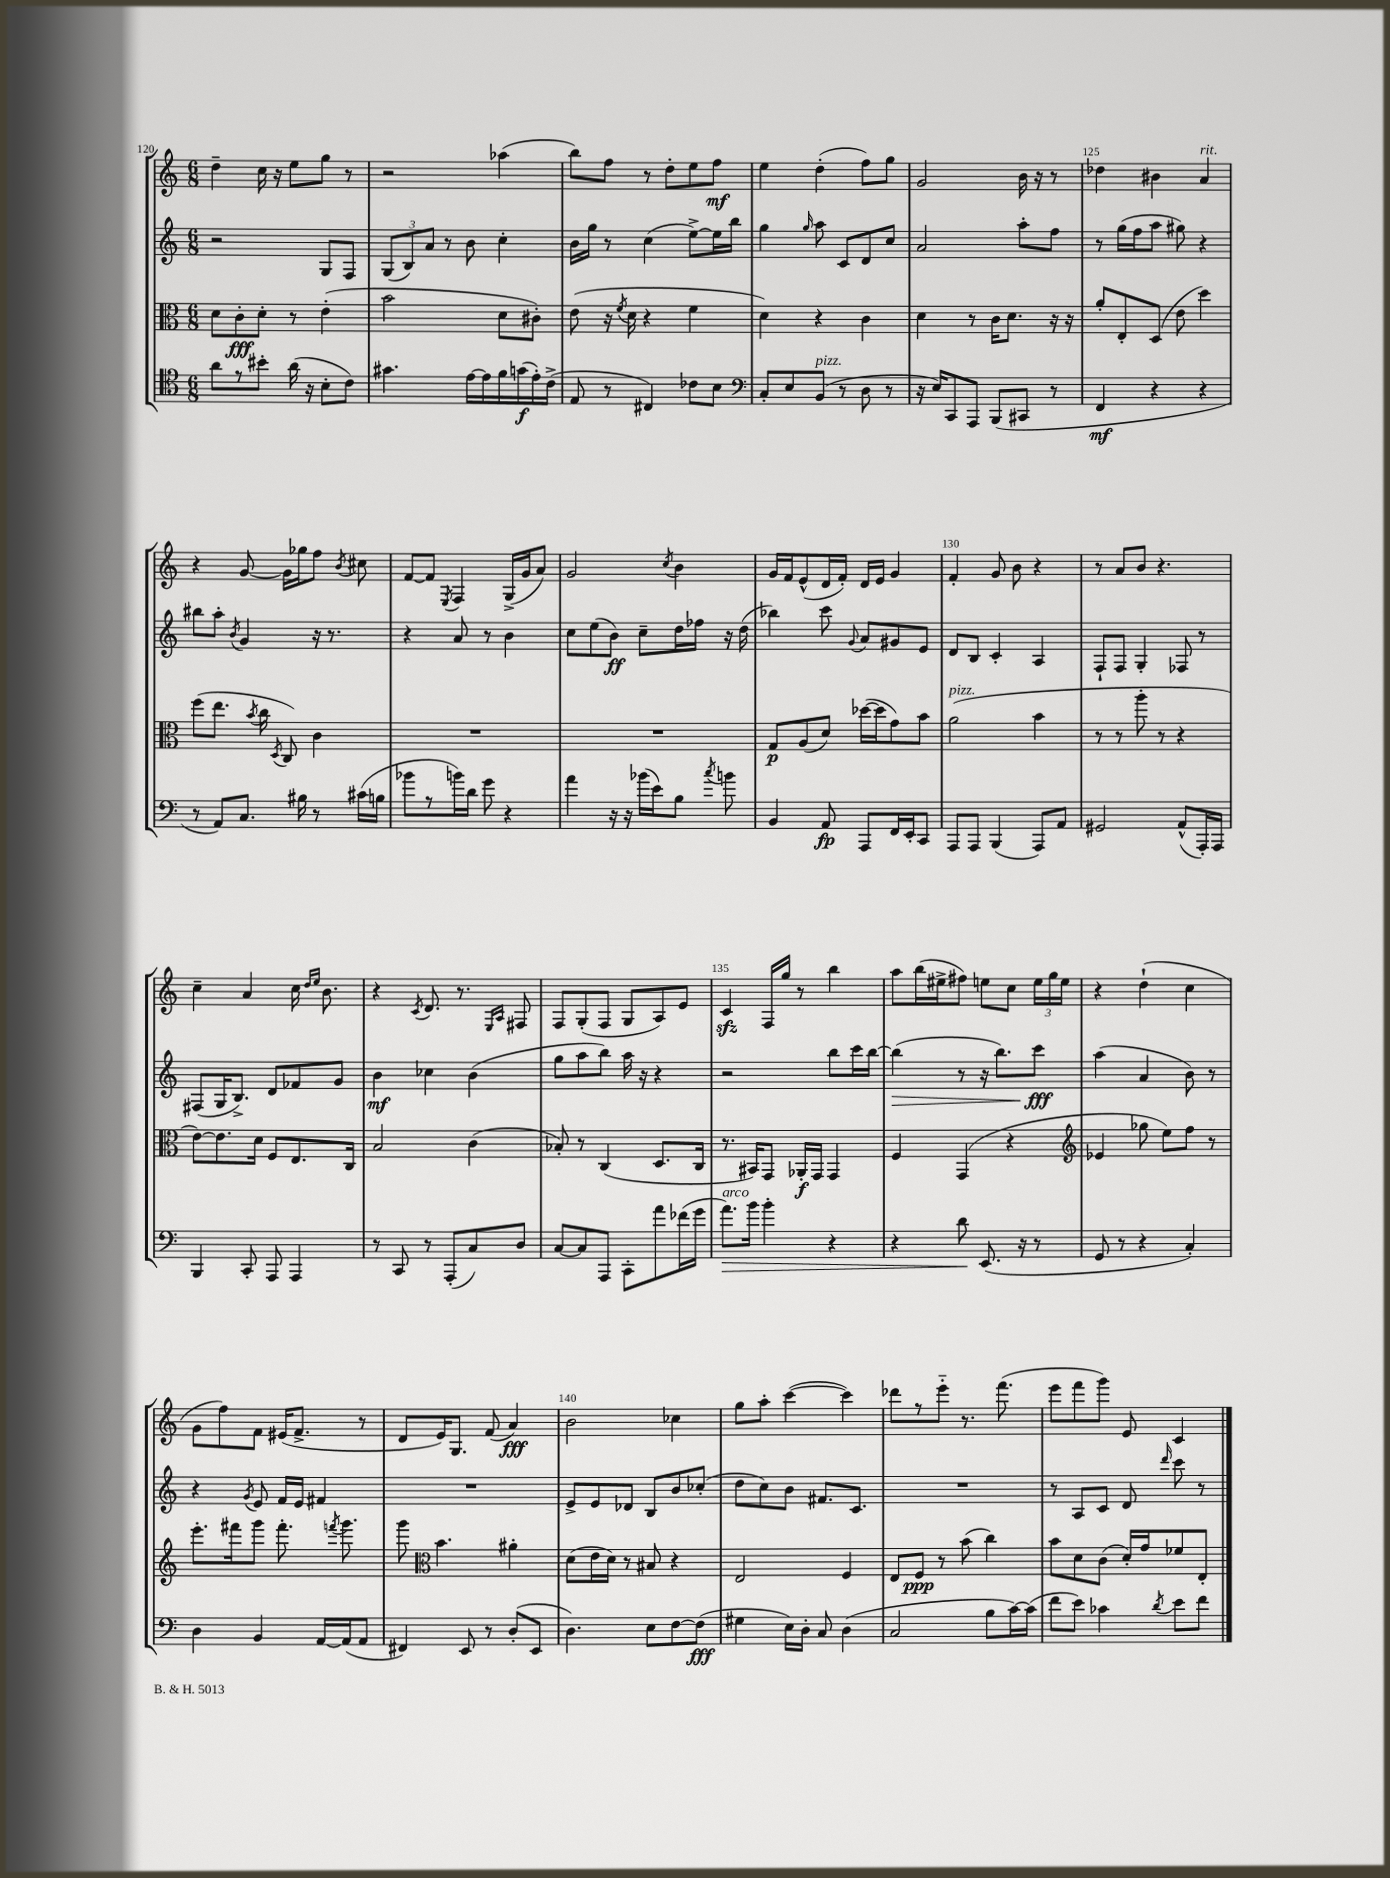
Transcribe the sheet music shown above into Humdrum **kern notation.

**kern	**dynam	**kern	**dynam	**kern	**dynam	**kern	**dynam
*part4	*part4	*part3	*part3	*part2	*part2	*part1	*part1
*staff4	*staff4	*staff3	*staff3	*staff2	*staff2	*staff1	*staff1
*clefC4	*	*clefC3	*	*clefG2	*	*clefG2	*
*k[]	*	*k[]	*	*k[]	*	*k[]	*
*M6/8	*	*M6/8	*	*M6/8	*	*M6/8	*
=120	=120	=120	=120	=120	=120	=120	=120
8a\L	.	8d\L	.	2r	.	4dd~\	.
8r	.	8c'\	fff	.	.	.	.
8b#X'\J	.	8d'\J	.	.	.	16cc\	.
.	.	.	.	.	.	16r	.
(16a\	.	8r	.	.	.	8ee\L	.
16r	.	.	.	.	.	.	.
8B'\L	.	(4e'\	.	8G/L	.	8gg\J	.
8c\J)	.	.	.	8F/J	.	8r	.
=121	=121	=121	=121	=121	=121	=121	=121
4.g#X\	.	2b\	.	(12G/L	.	2r	.
.	.	.	.	12B/)	.	.	.
.	.	.	.	12a/J	.	.	.
.	.	.	.	8r	.	.	.
[16e\LL	.	.	.	8b\	.	.	.
16e\]	.	.	.	.	.	.	.
16f\	.	8d\L	.	4cc'\	.	(4aa-X\	.
(16gn\	f	.	.	.	.	.	.
16e'\)	.	8c#X'\J)	.	.	.	.	.
(16c^\JJ	.	.	.	.	.	.	.
=122	=122	=122	=122	=122	=122	=122	=122
8E/	.	(8e\	.	16b\LL	.	8bb\L)	.
.	.	.	.	16gg\JJ	.	.	.
8r	.	16r	.	8r	.	8ff\J	.
.	.	8qf/	.	.	.	.	.
.	.	16d\	.	.	.	.	.
4C#X/)	.	4r	.	(4cc\	.	8r	.
.	.	.	.	.	.	8dd'\L	.
8c-X\L	.	4f\	.	[8ee^\L)	.	8ee\	.
8B\J	.	.	.	16ee\L]	.	8ff\J	mf
.	.	.	.	16bb\JJ	.	.	.
=123	=123	=123	=123	=123	=123	=123	=123
*clefF4	*	*	*	*	*	*	*
8C'/L	.	4d\)	.	4gg\	.	4ee\	.
8E/	.	.	.	.	.	.	.
.	.	.	.	16qqgg/	.	.	.
!LO:TX:a:i:t=pizz.	!	!	!	!	!	!	!
(8BB/J	.	4r	.	8aa\	.	(4dd'\	.
8r	.	.	.	8c/L	.	.	.
8D\	.	4c\	.	8d/	.	8ff\L)	.
8r	.	.	.	8cc/J	.	8gg\J	.
=124	=124	=124	=124	=124	=124	=124	=124
16r	.	4d\	.	2a/	.	2g/	.
16E/KL)	.	.	.	.	.	.	.
8CC/	.	.	.	.	.	.	.
8AAA/J	.	8r	.	.	.	.	.
(8BBB/L	.	16c\KL	.	.	.	.	.
.	.	8.d\J	.	.	.	.	.
8CC#X/J	.	.	.	8aa'\L	.	16b\	.
.	.	.	.	.	.	16r	.
8r	.	16r	.	8ff\J	.	8r	.
.	.	16r	.	.	.	.	.
=125	=125	=125	=125	=125	=125	=125	=125
4FF/	mf	8a'/L	.	8r	.	4dd-X\	.
.	.	8E'/	.	(16gg\LL	.	.	.
.	.	.	.	16ff\J	.	.	.
4r	.	(8D/J	.	8aa\J	.	4b#X\	.
.	.	8e\	.	8gg#X\)	.	.	.
!	!	!	!	!	!	!LO:TX:a:i:t=rit.	!
4r	.	4dd\)	.	4r	.	4a/	.
!!LO:LB:g=z
=126	=126	=126	=126	=126	=126	=126	=126
8r	.	(8ff\L	.	8bb#X\L	.	4r	.
8AA/L)	.	8.ee\J	.	8aa'\J	.	.	.
.	.	.	.	8qb/	.	.	.
8.C/J	.	.	.	4g/	.	[8g/	.
.	.	8qb/	.	.	.	.	.
.	.	16cc\	.	.	.	.	.
.	.	8qD/	.	.	.	.	.
.	.	8C/)	.	.	.	16g\LL]	.
16B#X\	.	.	.	.	.	16gg-X\J	.
8r	.	4c\	.	16r	.	8ff\J	.
.	.	.	.	8.r	.	.	.
.	.	.	.	.	.	8qb/	.
(16c#X\LL	.	.	.	.	.	8cc#X\	.
16Bn\JJ	.	.	.	.	.	.	.
=127	=127	=127	=127	=127	=127	=127	=127
8b-X\L	.	2.r	.	4r	.	[8f/L	.
8r	.	.	.	.	.	8f/J]	.
.	.	.	.	.	.	8qE/	.
16bn\L)	.	.	.	8a/	.	4F/	.
16d\JJ	.	.	.	.	.	.	.
8g\	.	.	.	8r	.	.	.
4r	.	.	.	4b\	.	(16G^/LL	.
.	.	.	.	.	.	16g/J	.
.	.	.	.	.	.	8a/J)	.
=128	=128	=128	=128	=128	=128	=128	=128
4a\	.	2.r	.	8cc\L	.	2g/	.
.	.	.	.	(8ee\	.	.	.
16r	.	.	.	8b\J)	ff	.	.
16r	.	.	.	.	.	.	.
(16b-X\LL	.	.	.	8cc~\L	.	.	.
16e\J)	.	.	.	.	.	.	.
.	.	.	.	.	.	8qcc/	.
8B\J	.	.	.	16dd\L	.	4b\	.
.	.	.	.	16ff-X\JJ	.	.	.
8qcc/	.	.	.	.	.	.	.
8bn\	.	.	.	16r	.	.	.
.	.	.	.	(16dd\	.	.	.
=129	=129	=129	=129	=129	=129	=129	=129
4BB/	.	8G/L	p	4bb-X\)	.	16g/LL	.
.	.	.	.	.	.	16f/J	.
.	.	(8A/	.	.	.	(8e^^/	.
8AA/	fp	8d/J)	.	8ccc\	.	16d/L	.
.	.	.	.	.	.	16f'/JJ)	.
.	.	.	.	8qqg/	.	.	.
8AAA/L	.	([16dd-X\LL	.	8a/L	.	16d/LL	.
.	.	16dd-\J]	.	.	.	16e/JJ	.
16FF/L	.	8g\)	.	8g#X/	.	4g/	.
16EE'/J	.	.	.	.	.	.	.
8CC/J	.	8b\J	.	8e/J	.	.	.
=130	=130	=130	=130	=130	=130	=130	=130
!	!	!LO:TX:a:i:t=pizz.	!	!	!	!	!
8AAA/L	.	(2a\	.	8d/L	.	4f'/	.
8AAA/J	.	.	.	8B/J	.	.	.
(4BBB/	.	.	.	4c'/	.	8g/	.
.	.	.	.	.	.	8b\	.
8AAA/L)	.	4b\	.	4A/	.	4r	.
8AA/J	.	.	.	.	.	.	.
=131	=131	=131	=131	=131	=131	=131	=131
2GG#X/	.	8r	.	8F`/L	.	8r	.
.	.	8r	.	8F/J	.	8a/L	.
.	.	8aa'\	.	4G'/	.	8b/J	.
.	.	8r	.	.	.	4.r	.
(8AA^^/L	.	4r	.	8F-X/	.	.	.
16AAA'/L)	.	.	.	8r	.	.	.
16AAA/JJ	.	.	.	.	.	.	.
!!LO:LB:g=z
=132	=132	=132	=132	=132	=132	=132	=132
4BBB/	.	[8e\L)	.	(8F#X/L	.	4cc~\	.
.	.	8.e\]	.	16G/K	.	.	.
.	.	.	.	8.B^/J)	.	.	.
8CC'/	.	.	.	.	.	4a/	.
.	.	16d\Jk	.	.	.	.	.
8AAA/	.	8F/L	.	8d/L	.	.	.
4AAA/	.	8.E/	.	8f-X/	.	16cc\	.
.	.	.	.	.	.	16qqdd/LL	.
.	.	.	.	.	.	16qqee/JJ	.
.	.	.	.	.	.	8.b\	.
.	.	.	.	8g/J	.	.	.
.	.	16C/Jk	.	.	.	.	.
=133	=133	=133	=133	=133	=133	=133	=133
8r	.	2B/	.	4b\	mf	4r	.
8CC/	.	.	.	.	.	.	.
.	.	.	.	.	.	8qc/	.
8r	.	.	.	4cc-X\	.	8.d/	.
(8AAA'/L	.	.	.	.	.	.	.
.	.	.	.	.	.	8.r	.
8C/)	.	(4c\	.	(4b\	.	.	.
.	.	.	.	.	.	16qqE/LL	.
.	.	.	.	.	.	16qqA/JJ	.
8D/J	.	.	.	.	.	8F#X/	.
=134	=134	=134	=134	=134	=134	=134	=134
[8C/L	.	8B-X'/)	.	8gg\L	.	8F/L	.
8C/]	.	8r	.	8aa\	.	(8G'/	.
8AAA/J	.	(4C/	.	8bb\J)	.	8F/J	.
8CC'\L	.	.	.	16aa\	.	8G/L	.
.	.	.	.	16r	.	.	.
8a\	.	8.D/L	.	4r	.	8A/)	.
(16f-X\L	.	.	.	.	.	8e/J	.
16g\JJ	.	16C/Jk	.	.	.	.	.
=135	=135	=135	=135	=135	=135	=135	=135
!LO:TX:a:i:t=arco	!	!	!	!	!	!	!
!	!LO:HP:b	!	!	!	!	!	!
8.a\L)	>	8.r	.	2r	.	4czz/	.
16b\Jk	.	16BB#X/KL)	.	.	.	.	.
4b'\	.	8GG/J	.	.	.	16F/LL	.
.	.	.	.	.	.	16gg/JJ	.
.	.	16AA-X'/LL	f	.	.	8r	.
.	.	16GG/JJ	.	.	.	.	.
4r	.	4GG/	.	8bb\L	.	4bb\	.
.	.	.	.	16ccc\L	.	.	.
.	.	.	.	[16bb\JJ	.	.	.
=136	=136	=136	=136	=136	=136	=136	=136
!	!	!	!	!	!LO:HP:b	!	!
4r	.	4F/	.	(4bb\]	>	8aa\L	.
.	.	.	.	.	.	(16bb\L	.
.	.	.	.	.	.	16ee#X^\J	.
8d\	.	(4GG/	.	8r	.	8ff#X\J)	.
(8.EE/	]	.	.	16r	.	8een\L	.
.	.	.	.	8.bb\L)	.	.	.
.	.	4r	.	.	.	8cc\J	.
16r	.	.	.	.	.	.	.
8r	.	.	.	8ccc\J	fff	24ee\LL	.
.	.	.	.	.	.	24gg\	.
.	.	.	.	.	.	24ee\JJ	.
.	.	.	.	.	]	.	.
=137	=137	=137	=137	=137	=137	=137	=137
*	*	*clefG2	*	*	*	*	*
8GG/	.	4e-X/	.	(4aa\	.	4r	.
8r	.	.	.	.	.	.	.
4r	.	8gg-X\	.	4a/	.	(4dd`\	.
.	.	8ee\L)	.	.	.	.	.
4C'/)	.	8ff\J	.	8b\)	.	4cc\	.
.	.	8r	.	8r	.	.	.
!!LO:LB:g=z
=138	=138	=138	=138	=138	=138	=138	=138
4D\	.	8.eee'\L	.	4r	.	8g\L	.
.	.	.	.	.	.	8ff\)	.
.	.	16fff#X\k	.	.	.	.	.
.	.	.	.	8qg/	.	.	.
4BB/	.	8ggg\J	.	8e/	.	8f\J	.
.	.	8.fff#'\	.	16f/LL	.	(16e#X/KL	.
.	.	.	.	16e/JJ	.	8.f^/J	.
[16AA/LL	.	.	.	4f#X/	.	.	.
.	.	8qfffn/	.	.	.	.	.
(16AA/J]	.	8.ggg\	.	.	.	.	.
8AA/J	.	.	.	.	.	8r	.
=139	=139	=139	=139	=139	=139	=139	=139
4FF#X/)	.	8ggg\	.	2.r	.	8d/L	.
*	*	*clefC3	*	*	*	*	*
.	.	4.b\	.	.	.	16e/K)	.
.	.	.	.	.	.	8.G/J	.
8EE/	.	.	.	.	.	.	.
8r	.	.	.	.	.	(8f/	.
(8D'/L	.	4a#X'\	.	.	.	4a/)	fff
8EE/J	.	.	.	.	.	.	.
=140	=140	=140	=140	=140	=140	=140	=140
4.D\)	.	(8d\L	.	8e^/L	.	2b\	.
.	.	16e\L	.	8e/	.	.	.
.	.	16d\JJ)	.	.	.	.	.
.	.	8r	.	8d-X/J	.	.	.
8E\L	.	8B#X/	.	8B/L	.	.	.
[8F\	.	4r	.	8b/	.	4cc-X\	.
(8F\J]	fff	.	.	(8cc-X'/J	.	.	.
=141	=141	=141	=141	=141	=141	=141	=141
4G#X\	.	2E/	.	8dd\L	.	8gg\L	.
.	.	.	.	8cc\)	.	8aa'\J	.
16E\LL)	.	.	.	8b\J	.	([4ccc\	.
16D'\JJ	.	.	.	.	.	.	.
8C/	.	.	.	8.f#X/L	.	.	.
(4D\	.	4F/	.	.	.	4ccc\])	.
.	.	.	.	8.c/J	.	.	.
=142	=142	=142	=142	=142	=142	=142	=142
2C/	.	8E/L	.	2.r	.	8ddd-X\L	.
.	.	8F/J	ppp	.	.	8r	.
.	.	8r	.	.	.	8eee\J	.
.	.	(8b\	.	.	.	8.r	.
8B\L	.	4cc\)	.	.	.	.	.
.	.	.	.	.	.	(8.fff\	.
[16c\L)	.	.	.	.	.	.	.
(16c\JJ]	.	.	.	.	.	.	.
=143	=143	=143	=143	=143	=143	=143	=143
8f\L	.	8b\L	.	8r	.	8eee\L	.
8e\J)	.	8d\	.	8A/L	.	8fff\	.
4c-X\	.	(8c\J	.	8c/J	.	8ggg\J)	.
.	.	16d'/LL)	.	8d/	.	8e/	.
.	.	16g/J	.	.	.	.	.
8qd/	.	.	.	16qqddd/	.	.	.
8e\L	.	8f-X/	.	8ccc\	.	4c/	.
8f\J	.	8E'/J	.	8r	.	.	.
==	==	==	==	==	==	==	==
*-	*-	*-	*-	*-	*-	*-	*-
